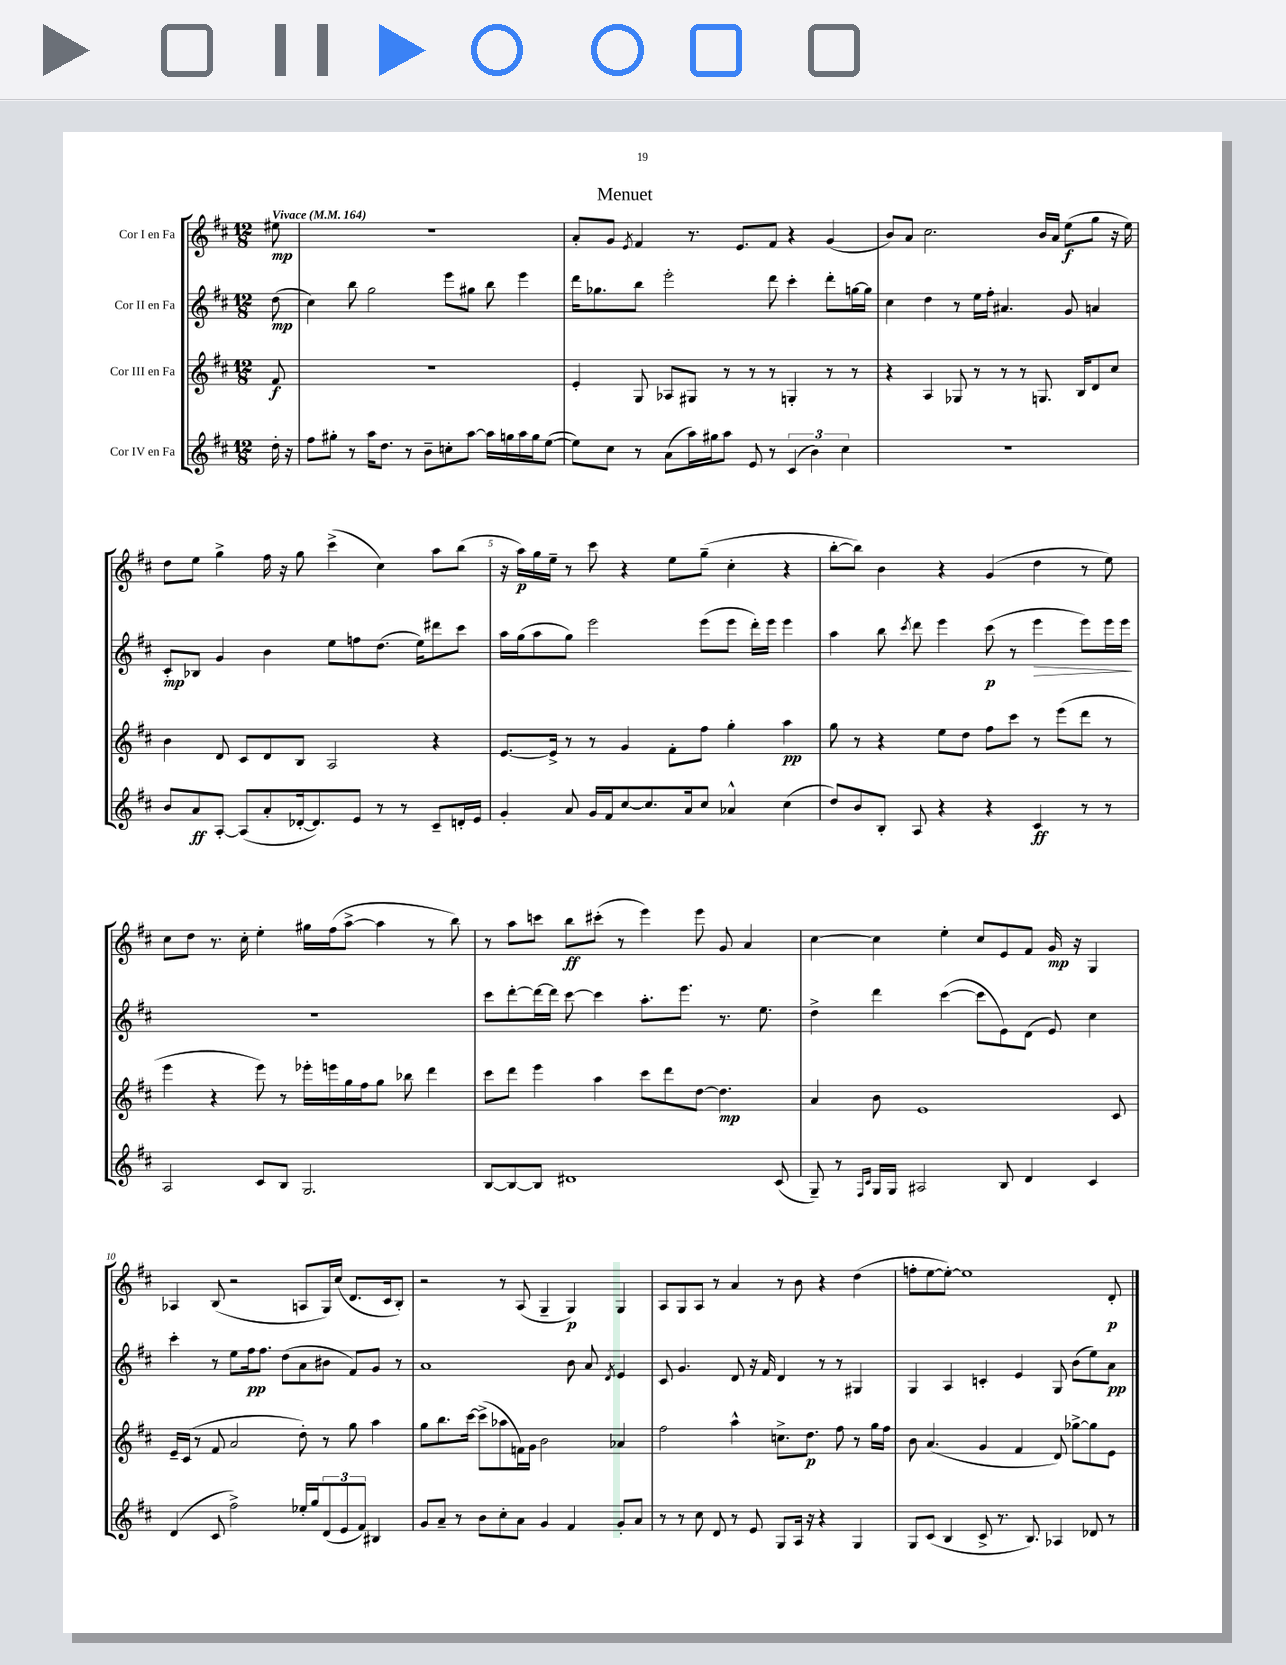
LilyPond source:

\header { title = "Menuet" }
<<
\new StaffGroup <<
\new Staff = "s0" \with { instrumentName = "Cor I en Fa" } {
    \clef treble \key d \major \numericTimeSignature \time 12/8 \partial 8 \tempo "Vivace" 4 = 164
    eis''8\mp |
    R1. |
    a'8-. g'8 \acciaccatura { e'8 } fis'4 r8. e'8. fis'8 r4 g'4( |
    b'8) a'8 cis''2. b'16 a'16 e''8\f( g''8 r16 e''16) |
    d''8 e''8 g''4-> fis''16 r16 g''8 cis'''4->( cis''4) a''8 b''8( |
    r16 a''16\p) g''16 e''16-- r8 cis'''8 r4 e''8 g''8--( cis''4-. r4 |
    b''8~-. b''8) b'4 r4 g'4( d''4 r8 e''8) |
    cis''8 d''8 r8. cis''16-. e''4-. gis''16 fis''16( a''8~-> a''4 r8 b''8) |
    r8 a''8 c'''8 b''8\ff cis'''8-.( r8 e'''4) e'''8 g'8 a'4 |
    cis''4~ cis''4 e''4-. cis''8 e'8 fis'8 g'16\mp r16 g4 |
    aes4 b8( r2 a8 g16) cis''16( d'8. cis'16 b8-.) |
    r2 r8 a8( g4-- g4\p) g4 |
    a8 g8 a8 r8 a'4 r8 b'8 r4 d''4( |
    f''8-. e''8~ e''8~-.) e''1 d'8-.\p \bar "|." |
}
\new Staff = "s1" \with { instrumentName = "Cor II en Fa" } {
    \clef treble \key d \major \numericTimeSignature \time 12/8 \partial 8
    d''8\mp( |
    cis''4) b''8 g''2 e'''8 gis''8 b''8 e'''4 |
    d'''16 ges''8. b''8 e'''2-. d'''8 cis'''4-. d'''8-. g''16~ g''16 |
    cis''4 d''4 r8 e''16 fis''16-. ais'4. g'8 a'4 |
    cis'8-.\mp bes8 g'4 b'4 e''8 f''8 d''8.( e''16) dis'''8 cis'''8 |
    a''16 g''16( a''8 g''8) e'''2 e'''8( e'''8 d'''16-.) e'''16 e'''4 |
    a''4 b''8 \acciaccatura { cis'''8 } d'''8 e'''4 cis'''8\p( r8 e'''4\> e'''8) e'''16 e'''16\! |
    R1. |
    cis'''8 d'''8~-. d'''16~ d'''16 cis'''8~ cis'''4 a''8.-. e'''8. r8. e''8. |
    d''4-> d'''4 cis'''4~( cis'''8 e'8) d'8( e'8) cis''4 |
    cis'''4-. r8 e''8 fis''16\pp fis''8. d''8( a'8 bis'8 fis'8) g'8 r8 |
    a'1 b'8 a'8 \acciaccatura { d'8 } e'4 |
    cis'8 g'4. d'8 r16 fis'16 d'4 r8 r8 gis4 |
    g4 a4 c'4-. e'4 g8 b'8( e''8) a'8\pp \bar "|." |
}
\new Staff = "s2" \with { instrumentName = "Cor III en Fa" } {
    \clef treble \key d \major \numericTimeSignature \time 12/8 \partial 8
    fis'8\f |
    R1. |
    e'4-. g8 aes8 gis8 r8 r8 r8 g4-. r8 r8 |
    r4 a4 ges8 r8 r8 r8 g8. b16 d'8 cis''8 |
    b'4 d'8 cis'8 d'8 b8 a2 r4 |
    e'8.~ e'16-> r8 r8 g'4 fis'8-. fis''8 g''4-. a''4\pp |
    g''8 r8 r4 e''8 d''8 fis''8 cis'''8 r8 e'''8( d'''8 r8 |
    e'''4 r4 e'''8) r8 ees'''16-. e'''16 g''16 fis''16 g''8 bes''8 d'''4 |
    cis'''8 d'''8 e'''4 a''4 cis'''8 d'''8 d''8~ d''4.\mp |
    a'4 b'8 e'1 cis'8 |
    e'16-- cis'16( r8 fis'8 a'2 d''8-.) r8 g''8 a''4 |
    g''8 b''8. cis'''16~ cis'''8->( aes''8 f'16) g'16 b'2 aes'4 |
    fis''2 a''4-^ c''8.-> d''8.\p fis''8 r8 g''16 fis''16 |
    b'8 a'4.( g'4 fis'4 d'8) ges''8~-> ges''8 e'8 \bar "|." |
}
\new Staff = "s3" \with { instrumentName = "Cor IV en Fa" } {
    \clef treble \key d \major \numericTimeSignature \time 12/8 \partial 8
    d''16-. r16 |
    fis''8 gis''8-. r8 a''16 d''8. r8 b'8-- c''8-. a''8~ a''16 g''16 a''16 g''16 e''8~( |
    e''8) cis''8 r8 a'8( a''16) gis''16 a''8 e'8 r8 \tuplet 3/2 { cis'4( b'4) cis''4 } |
    R1. |
    b'8 a'8\ff a8~-. a8( a'8-. des'16~-. des'8.) e'8 r8 r8 cis'8-- d'16-. e'16 |
    g'4-. a'8 g'16 fis'16 cis''8~ cis''8. a'16 cis''8 aes'4-^ cis''4( |
    d''8) b'8 b8-. a8 r4 r4 cis'4\ff r8 r8 |
    a2 cis'8 b8 g2. |
    b8~ b8~ b8 dis'1 cis'8( |
    g8--) r8 \grace { fis16 cis'16 } g16 g16 ais2 b8 d'4 cis'4 |
    d'4( cis'8 fis''2->) ees''16-. g''16 \tuplet 3/2 { d'8( e'8 fis'8) } bis4 |
    g'8 a'8-- r8 b'8 cis''8-. a'8 g'4 fis'4 g'8-. a'8 |
    r8 r8 cis''8 d'8 r8 e'8 g8 a16 r16 r4 g4 |
    g8 cis'8( b4 cis'8-> r8. b8.) aes4 des'8 r8 \bar "|." |
}
>>
>>
\layout { \context { \Score \override BarNumber.break-visibility = ##(#f #t #t) barNumberVisibility = #(every-nth-bar-number-visible 5) } }
